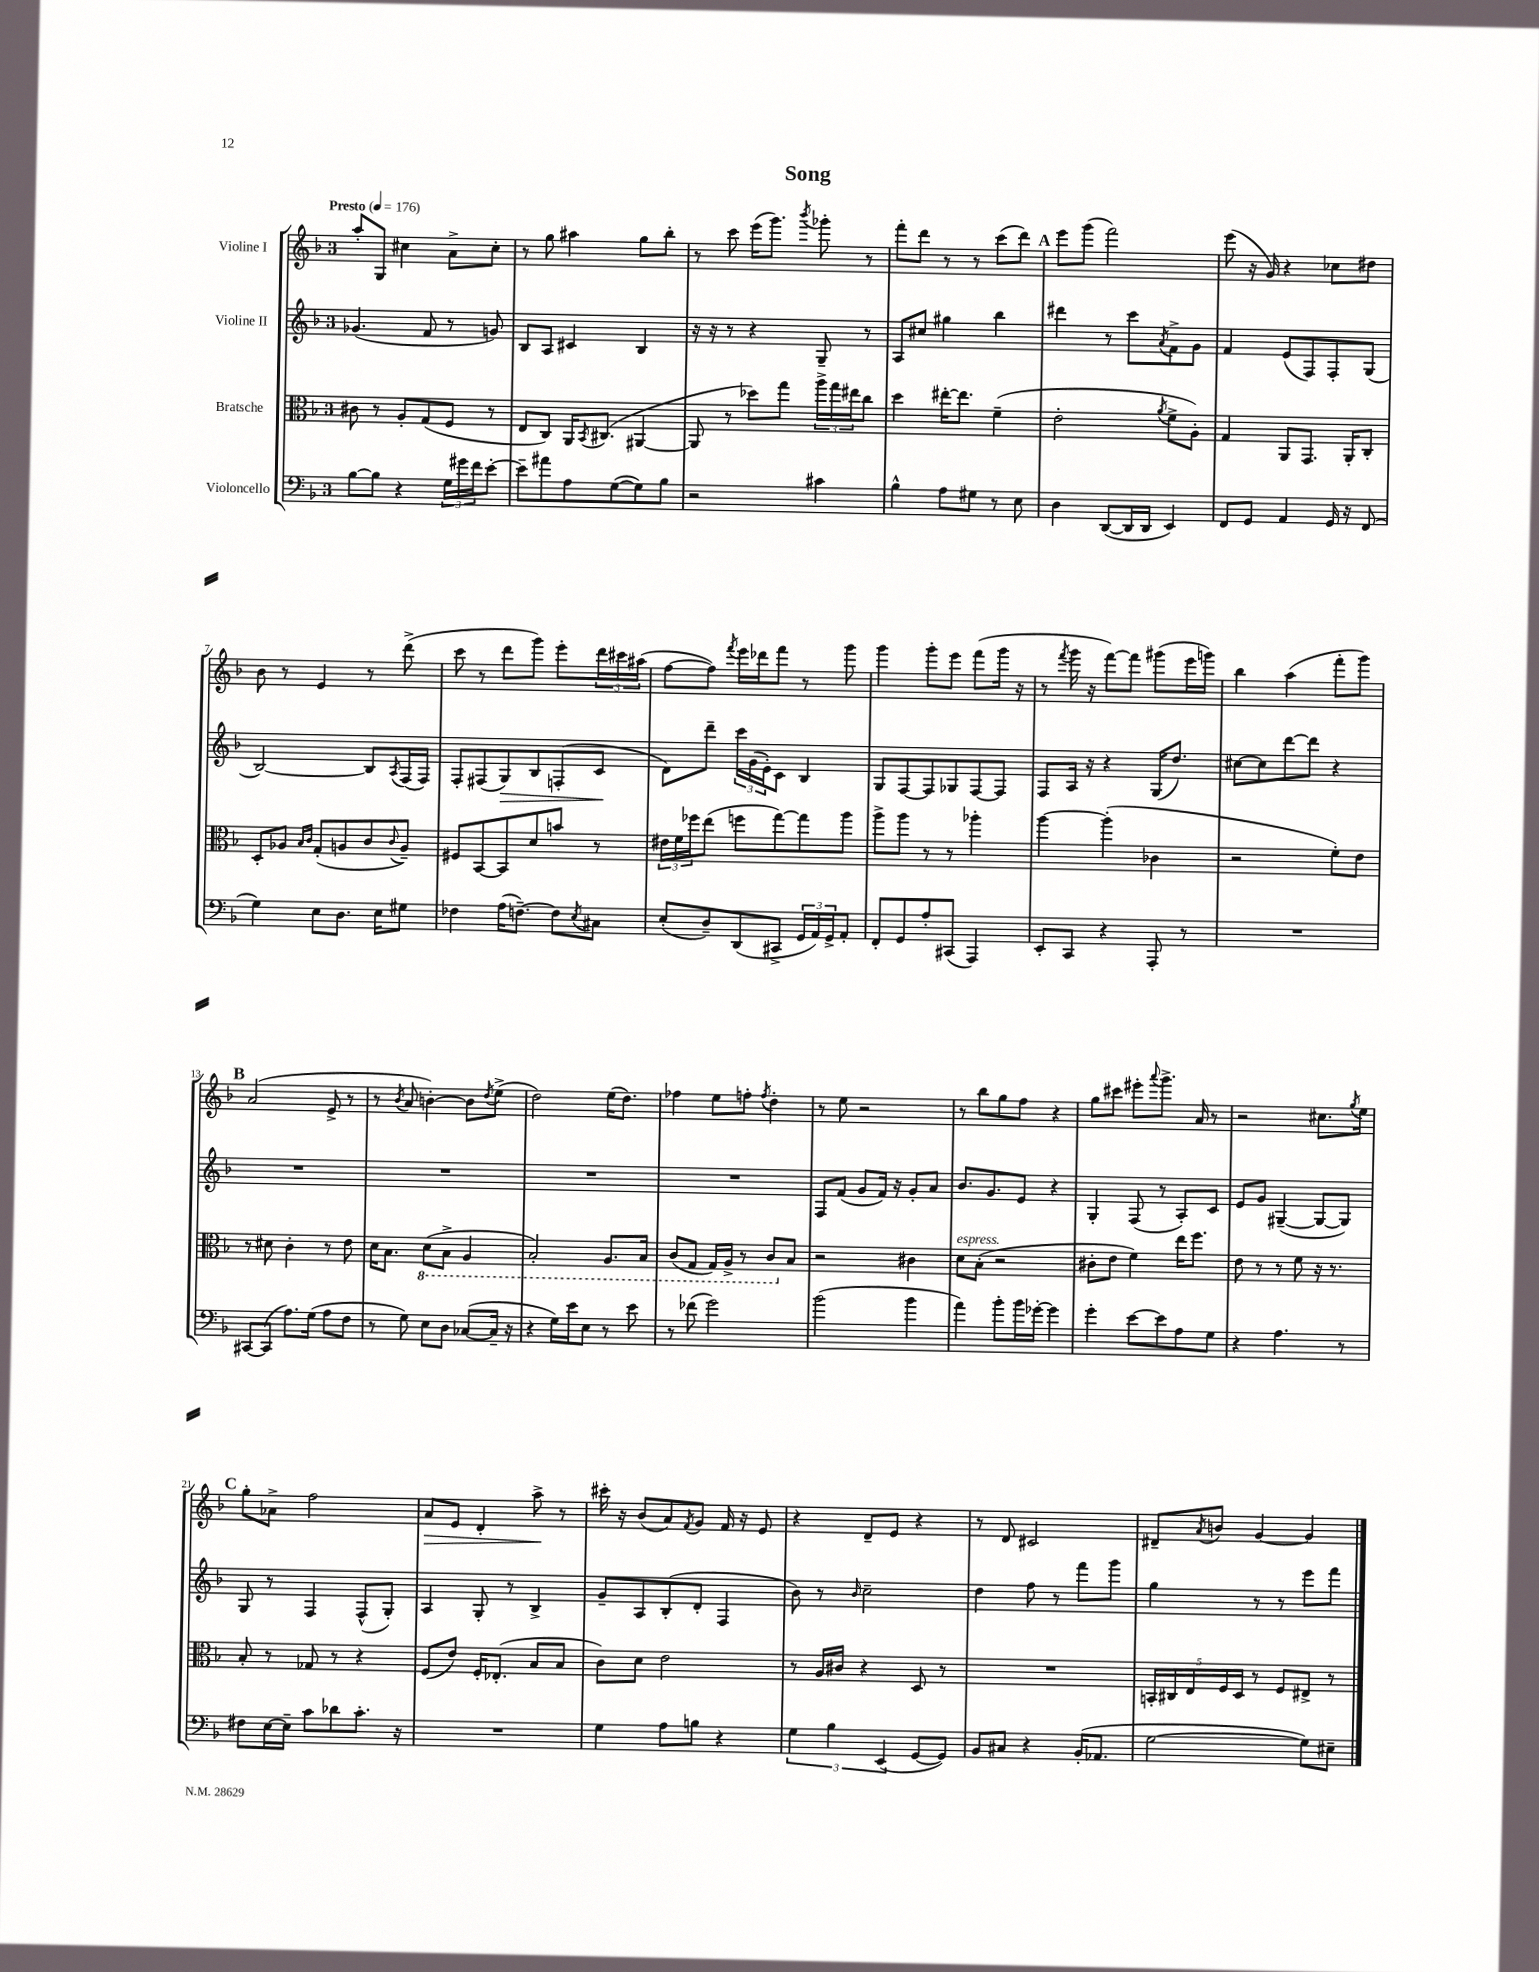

**kern	**kern	**kern	**dynam	**kern	**dynam
*part4	*part3	*part2	*part2	*part1	*part1
*staff4	*staff3	*staff2	*staff2	*staff1	*staff1
*I"Violoncello	*I"Bratsche	*I"Violine II	*	*I"Violine I	*
*clefF4	*clefC3	*clefG2	*	*clefG2	*
*k[b-]	*k[b-]	*k[b-]	*	*k[b-]	*
*M3/4	*M3/4	*M3/4	*	*M3/4	*
*MM176	*MM176	*MM176	*	*MM176	*
=1	=1	=1	=1	=1	=1
!	!	!	!	!LO:TX:a:B:t=Presto	!
[8B-\L	8c#X\	(4.g-X/	.	8aa'/L	.
8B-\J]	8r	.	.	8G/J	.
4r	8A'/L	.	.	4cc#X\	.
.	(8G/	8f/	.	.	.
24G\LL	8F/J	8r	.	8a^\L	.
24g#X\	.	.	.	.	.
24f\J	.	.	.	.	.
[8e'\J	8r	8gn/)	.	8cc#'\J	.
=2	=2	=2	=2	=2	=2
8e~\L]	8E/L	8B-/L	.	8r	.
8a#X\	8C/J)	8A/J	.	8gg\	.
8A\	16AA/KL	4c#X/	.	4aa#X\	.
.	8qBB-/	.	.	.	.
.	(8.C#X/J	.	.	.	.
([8G\	.	.	.	.	.
8G\])	[4AA#X/	4B-/	.	8gg\L	.
8B-\J	.	.	.	8bb-'\J	.
=3	=3	=3	=3	=3	=3
2r	8AA#/]	16r	.	8r	.
.	.	16r	.	.	.
.	8r	8r	.	8ccc\	.
.	8dd-X\L)	4r	.	(16eee\KL	.
.	.	.	.	8.ggg\J)	.
.	8gg\J	.	.	.	.
.	.	.	.	8qbbb-/	.
4c#X\	24aa^\LL	8G~/	.	8ggg-X'\	.
.	24gg\	.	.	.	.
.	24ee#X\J	.	.	.	.
.	8cc\J	8r	.	8r	.
=4	=4	=4	=4	=4	=4
4B-^^\	4dd\	8A/L	.	8fff'\L	.
.	.	8cc#X/J	.	8ddd\J	.
8A\L	[16ee#X'\KL	4gg#X\	.	8r	.
.	8.ee#\J]	.	.	.	.
8G#X\J	.	.	.	8r	.
8r	(4f~\	4bb-\	.	(8ccc\L	.
8E\	.	.	.	8ddd\J)	.
!!LO:REH:place=s1:t=A
=5	=5	=5	=5	=5	=5
4D\	2e'\	4ddd#X\	.	8eee\L	.
.	.	.	.	(8ggg\J	.
([8DD/L	.	8r	.	2fff\)	.
16DD/L]	.	8ccc\L	.	.	.
16DD/JJ	.	.	.	.	.
.	8qa/	8qa/	.	.	.
4EE/)	8f^\L	8f^\	.	.	.
.	8A'\J)	8g\J	.	.	.
=6	=6	=6	=6	=6	=6
8FF/L	4G/	4f/	.	(8eee\	.
8GG/J	.	.	.	16r	.
.	.	.	.	16g/)	.
4AA/	8AA/L	(8e/L	.	4r	.
.	8.GG/J	8F/)	.	.	.
16GG/	.	8F'/	.	8cc-X\L	.
16r	16AA'/KL	.	.	.	.
(8FF/	8C'/J	(8G/J	.	8dd#X\J	.
!!LO:LB:g=z
=7	=7	=7	=7	=7	=7
4G\)	8D'/L	[2B-/)	.	8b-\	.
.	8A-X/J	.	.	8r	.
.	16qqB-/LL	.	.	.	.
.	16qqc/JJ	.	.	.	.
8E\L	(8G'/L	.	.	4e/	.
8.D\J	8An/	.	.	.	.
.	8c/	8B-/L]	.	8r	.
16E\KL	.	.	.	.	.
.	8qqc/	8qA/	.	.	.
8G#X\J	8A~/J)	(16F/L	.	(8ddd^\	.
.	.	16F/JJ)	.	.	.
=8	=8	=8	=8	=8	=8
4F-X\	8F#X/L	8F'/L	.	8ccc\	.
.	[8BB-/	(8F#X/	.	8r	.
!	!	!	!LO:HP:b	!	!
(16A\KL	8BB-/]	8G/)	>	8ddd\L	.
[8.Fn~\J)	.	.	.	.	.
.	8d/	8B-/	.	8ggg\J)	.
8F\L]	8bn/J	(8Fn'/	.	8eee'\L	.
8qE/	.	.	.	.	.
8C#X\J	8r	8c/J	.	24ddd\L	.
.	.	.	.	24ccc#X\	.
.	.	.	.	(24aa#X\JJ	.
.	.	.	]	.	.
=9	=9	=9	=9	=9	=9
(8E'/L	24e#X\LL	8d\L)	.	[8ff\L	.
.	24f\	.	.	.	.
.	24ff-X\J	.	.	.	.
8D~/)	(8ee\J	8ddd~\J	.	8ff\J])	.
.	.	.	.	8qfff/	.
(8DD/	8ffn\L	24ccc\LL	.	16eee\LL	.
.	.	(24g\	.	.	.
.	.	.	.	16ddd-X\J	.
.	.	24e'\J)	.	.	.
8CC#X^/J	[8gg\)	8c\J	.	8fff\J	.
24GG/LL	8gg\]	4B-/	.	8r	.
24AA/)	.	.	.	.	.
24GG^/J	.	.	.	.	.
8AA'/J	8aa\J	.	.	8ggg\	.
=10	=10	=10	=10	=10	=10
8FF'/L	8aa^\L	8G/L	.	4ggg\	.
8GG/	8aa\J	[8F/	.	.	.
8A'/	8r	8F/]	.	8ggg'\L	.
(8CC#X/J	8r	8G-X/	.	8eee\J	.
4AAA/)	4aa-X'\	[8F/	.	(8fff\L	.
.	.	8F/J]	.	16ggg\Jk	.
.	.	.	.	16r	.
=11	=11	=11	=11	=11	=11
8EE'/L	[4aa\	8F/L	.	8r	.
.	.	.	.	8qfff/	.
8CC/J	.	16A/Jk	.	16ggg\	.
.	.	16r	.	16r	.
4r	(4aa'\]	4r	.	[8fff\L)	.
.	.	.	.	8fff\J]	.
8AAA'/	4c-X\	(16G/KL	.	(8ggg#X\L	.
.	.	8.dd/J)	.	.	.
8r	.	.	.	16eee\L	.
.	.	.	.	16gggn\JJ)	.
=12	=12	=12	=12	=12	=12
2.r	2r	[8cc#X\L	.	4bb-\	.
.	.	8cc#\]	.	.	.
.	.	[8ddd\	.	(4aa\	.
.	.	8ddd\J]	.	.	.
.	8f'\L)	4r	.	8fff'\L	.
.	8e\J	.	.	8ggg\J)	.
!!LO:LB:g=z
!!LO:REH:place=s1:t=B
=13	=13	=13	=13	=13	=13
[8CC#X/L	8r	2.r	.	(2a/	.
(8CC#/J]	8d#X\	.	.	.	.
8.A\L)	4c'\	.	.	.	.
(16G\Jk	.	.	.	.	.
8A\L	8r	.	.	8e^/	.
8F\J	8e\	.	.	8r	.
=14	=14	=14	=14	=14	=14
8r	16d\KL	2.r	.	8r	.
.	8.B-\J	.	.	.	.
.	.	.	.	8qb-/	.
8G\)	.	.	.	8a/	.
*	*8ba	*	*	*	*
8E\L	(8D\L	.	.	[4bn'\)	.
8D\J	8BB-^\J	.	.	.	.
([8C-X/L	4AA/	.	.	8b\L]	.
.	.	.	.	8qdd/	.
16C-~/Jk]	.	.	.	(8ee^\J	.
16r	.	.	.	.	.
=15	=15	=15	=15	=15	=15
4r	2BB-'/)	2.r	.	2dd\)	.
16G\LL)	.	.	.	.	.
16e\J	.	.	.	.	.
8E\J	.	.	.	.	.
8r	8.AA/L	.	.	(16ee\KL	.
.	.	.	.	8.dd\J)	.
8e\	.	.	.	.	.
.	16BB-/Jk	.	.	.	.
=16	=16	=16	=16	=16	=16
8r	(8C/L	2.r	.	4ff-X\	.
(8f-X\	8GG/J	.	.	.	.
2g\)	16GG/LL)	.	.	8ee\L	.
.	16AA^/JJ	.	.	.	.
.	8r	.	.	8ffn'\J	.
.	.	.	.	8qff/	.
.	8C/L	.	.	4dd'\	.
*	*X8ba	*	*	*	*
.	8B-/J	.	.	.	.
=17	=17	=17	=17	=17	=17
(2b-\	2r	8F/L	.	8r	.
.	.	(8f/J	.	8ee\	.
.	.	8g/L	.	2r	.
.	.	16f/Jk)	.	.	.
.	.	16r	.	.	.
4b-\	4c#X\	8g'/L	.	.	.
.	.	8a/J	.	.	.
=18	=18	=18	=18	=18	=18
!	!LO:TX:a:i:t=espress.	!	!	!	!
4a\)	8d\L	8.b-/L	.	8r	.
.	(8B-'\J	.	.	8bb-\L	.
.	.	8.g/	.	.	.
8b-'\L	2r	.	.	8gg\	.
16b-\L	.	8e/J	.	8ff\J	.
[16g-X'\JJ	.	.	.	.	.
4g-\]	.	4r	.	4r	.
=19	=19	=19	=19	=19	=19
4g'\	8c#X'\L	4G'/	.	8gg\L	.
.	8e\J	.	.	8ccc#X\J	.
[8e\L	4f\)	(8F/	.	8eee#X'\L	.
.	.	.	.	8qqaaa/	.
8e\]	.	8r	.	8.ggg^\J	.
8A\	16ee\KL	8A'/L)	.	.	.
.	8.ff\J	.	.	16a/	.
8G\J	.	8c/J	.	8r	.
=20	=20	=20	=20	=20	=20
4r	8e\	8e/L	.	2r	.
.	8r	8g/J	.	.	.
4.A\	8r	([4G#X~/	.	.	.
.	8f\	.	.	.	.
.	16r	8G#/L_	.	8.cc#X\L	.
.	8.r	.	.	.	.
8r	.	8G#/J])	.	.	.
.	.	.	.	8qgg/	.
.	.	.	.	16ee\Jk	.
!!LO:LB:g=z
!!LO:REH:place=s1:t=C
=21	=21	=21	=21	=21	=21
8F#X\L	8B-'/	8G/	.	8gg'\L	.
[16E\L	8r	8r	.	8a-X^\J	.
16E~\JJ]	.	.	.	.	.
8c\L	8G-X/	4F/	.	2ff\	.
8d-X\	8r	.	.	.	.
8.c'\J	4r	(8F^^/L	.	.	.
.	.	8G'/J)	.	.	.
16r	.	.	.	.	.
=22	=22	=22	=22	=22	=22
!	!	!	!	!	!LO:HP:b
2.r	(8F/L	4A/	.	8a/L	>
.	8e/J)	.	.	8e/J	.
.	16F'/KL	8G'/	.	4d'/	.
.	(8.E-X'/J	.	.	.	.
.	.	8r	.	.	.
.	8B-/L	4B-^/	.	8aa^\	.
.	8B-/J	.	.	8r	]
=23	=23	=23	=23	=23	=23
4G\	8c\L)	8g~/L	.	16ccc#X'\	.
.	.	.	.	16r	.
.	8d\J	8A/	.	(8b-/L	.
8A\L	2e\	(8B-'/	.	8a/)	.
.	.	.	.	8qf/	.
8Bn\J	.	8d'/J	.	8g/J	.
4r	.	4F/	.	16f/	.
.	.	.	.	16r	.
.	.	.	.	8e/	.
=24	=24	=24	=24	=24	=24
6G\	8r	8b-\)	.	4r	.
.	16A/LL	8r	.	.	.
6B-\	.	.	.	.	.
.	16c#X/JJ	.	.	.	.
.	.	16qqb-/	.	.	.
.	4r	2cc~\	.	8d~/L	.
(6EE/	.	.	.	.	.
.	.	.	.	8e/J	.
[8GG/L	8D/	.	.	4r	.
8GG/J])	8r	.	.	.	.
=25	=25	=25	=25	=25	=25
8BB-/L	2.r	4dd\	.	8r	.
8C#X/J	.	.	.	8d/	.
4r	.	8ff\	.	2c#X/	.
.	.	8r	.	.	.
(16BB-'/KL	.	8fff\L	.	.	.
8.AA-X/J	.	.	.	.	.
.	.	8ggg\J	.	.	.
=26	=26	=26	=26	=26	=26
[2G\	20BBn'/LL	4gg\	.	8d#X~/L	.
.	20C#X/	.	.	.	.
.	20E/	.	.	.	.
.	.	.	.	8qa/	.
.	.	.	.	8bn/J	.
.	20F/	.	.	.	.
.	20D/JJ	.	.	.	.
.	8r	8r	.	[4g/	.
.	8F/L	8r	.	.	.
8G\L])	8E#X^/J	8eee\L	.	4g/]	.
8E#X~\J	8r	8fff\J	.	.	.
==	==	==	==	==	==
*-	*-	*-	*-	*-	*-
